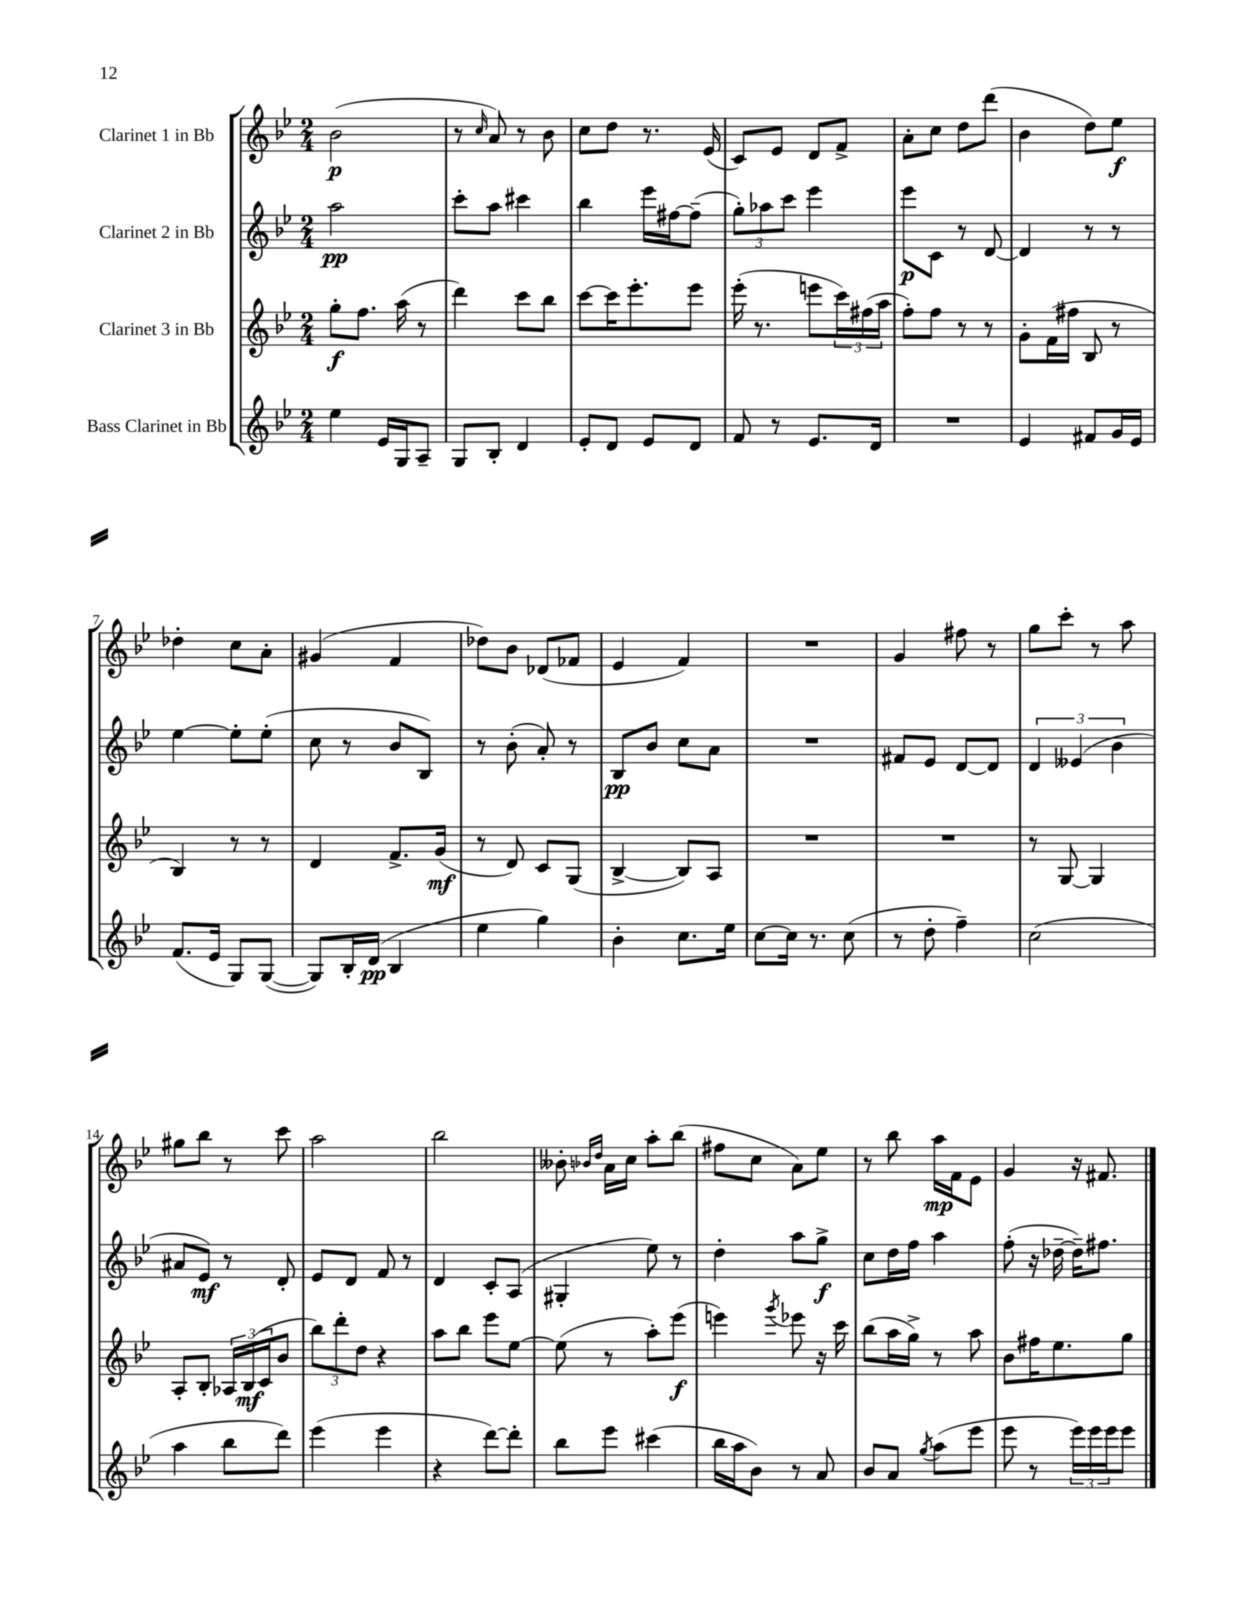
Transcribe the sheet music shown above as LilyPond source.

<<
\new StaffGroup <<
\new Staff = "s0" \with { instrumentName = "Clarinet 1 in Bb" } {
    \clef treble \key bes \major \numericTimeSignature \time 2/4
    bes'2\p( |
    r8 \grace { c''16 } a'8) r8 bes'8 |
    c''8 d''8 r8. ees'16( |
    c'8) ees'8 d'8 f'8-> |
    a'8-. c''8 d''8 d'''8( |
    bes'4 d''8) ees''8\f |
    des''4-. c''8 a'8-. |
    gis'4( f'4 |
    des''8) bes'8 des'8( fes'8 |
    ees'4 f'4) |
    R2 |
    g'4 fis''8 r8 |
    g''8 c'''8-. r8 a''8 |
    gis''8 bes''8 r8 c'''8 |
    a''2 |
    bes''2 |
    beses'8-. \grace { bes'16 d''16 } a'16 c''16 a''8-. bes''8( |
    fis''8 c''8 a'8) ees''8 |
    r8 bes''8 a''16\mp f'16 ees'8 |
    g'4 r16 fis'8. \bar "|." |
}
\new Staff = "s1" \with { instrumentName = "Clarinet 2 in Bb" } {
    \clef treble \key bes \major \numericTimeSignature \time 2/4
    a''2\pp |
    c'''8-. a''8 cis'''4 |
    bes''4 ees'''16 fis''16~ fis''8--( |
    \tuplet 3/2 { g''8-.) aes''8 c'''8 } ees'''4 |
    ees'''8\p c'8 r8 d'8~ |
    d'4 r8 r8 |
    ees''4~ ees''8-. ees''8-.( |
    c''8 r8 bes'8 bes8) |
    r8 bes'8-.( a'8-.) r8 |
    bes8\pp bes'8 c''8 a'8 |
    R2 |
    fis'8 ees'8 d'8~ d'8 |
    \tuplet 3/2 { d'4 eeses'4( bes'4 } |
    ais'8 ees'8\mf) r8 d'8-. |
    ees'8 d'8 f'8 r8 |
    d'4 c'8-. a8( |
    gis4-. ees''8) r8 |
    d''4-. a''8 g''8->\f |
    c''8 d''16 f''16 a''4 |
    f''8-.( r16 des''16~-- des''16--) fis''8. \bar "|." |
}
\new Staff = "s2" \with { instrumentName = "Clarinet 3 in Bb" } {
    \clef treble \key bes \major \numericTimeSignature \time 2/4
    g''8-.\f f''8. a''16( r8 |
    d'''4) c'''8 bes''8 |
    c'''8~ c'''16 ees'''8.-. ees'''8 |
    ees'''16-.( r8. e'''8 \tuplet 3/2 { c'''16) fis''16( a''16 } |
    f''8-.) f''8 r8 r8 |
    g'8-. f'16( fis''16 bes8 r8 |
    bes4) r8 r8 |
    d'4 f'8.-> g'16\mf( |
    r8 d'8) c'8 g8( |
    bes4~-> bes8) a8 |
    R2 |
    R2 |
    r8 g8~ g4 |
    a8-. bes8-. \tuplet 3/2 { aes16 bes16\mf( c'16 } bes'8 |
    \tuplet 3/2 { bes''8) d'''8-. d''8 } r4 |
    a''8 bes''8 ees'''8 ees''8~ |
    ees''8( r8 a''8-.) ees'''8\f( |
    e'''4) \acciaccatura { g'''8 } ees'''8 r16 c'''16 |
    bes''8( a''16 g''16->) r8 a''8 |
    bes'8 fis''16 ees''8. g''8 \bar "|." |
}
\new Staff = "s3" \with { instrumentName = "Bass Clarinet in Bb" } {
    \clef treble \key bes \major \numericTimeSignature \time 2/4
    ees''4 ees'16 g16 a8-- |
    g8 bes8-. d'4 |
    ees'8-. d'8 ees'8 d'8 |
    f'8 r8 ees'8. d'16 |
    R2 |
    ees'4 fis'8 g'16 ees'16 |
    f'8.( ees'16 g8) g8~( |
    g8) bes16-. d'16\pp( bes4 |
    ees''4 g''4) |
    bes'4-. c''8. ees''16 |
    c''8~ c''16 r8. c''8( |
    r8 d''8-. f''4--) |
    c''2( |
    a''4 bes''8 d'''8) |
    ees'''4( ees'''4 |
    r4 d'''8~) d'''8-. |
    bes''8 ees'''8 cis'''4( |
    bes''16 a''16 bes'8) r8 a'8 |
    bes'8 a'8 \acciaccatura { g''8 } a''8( ees'''8 |
    ees'''8 r8 \tuplet 3/2 { ees'''16) ees'''16 ees'''16 } ees'''8 \bar "|." |
}
>>
>>
